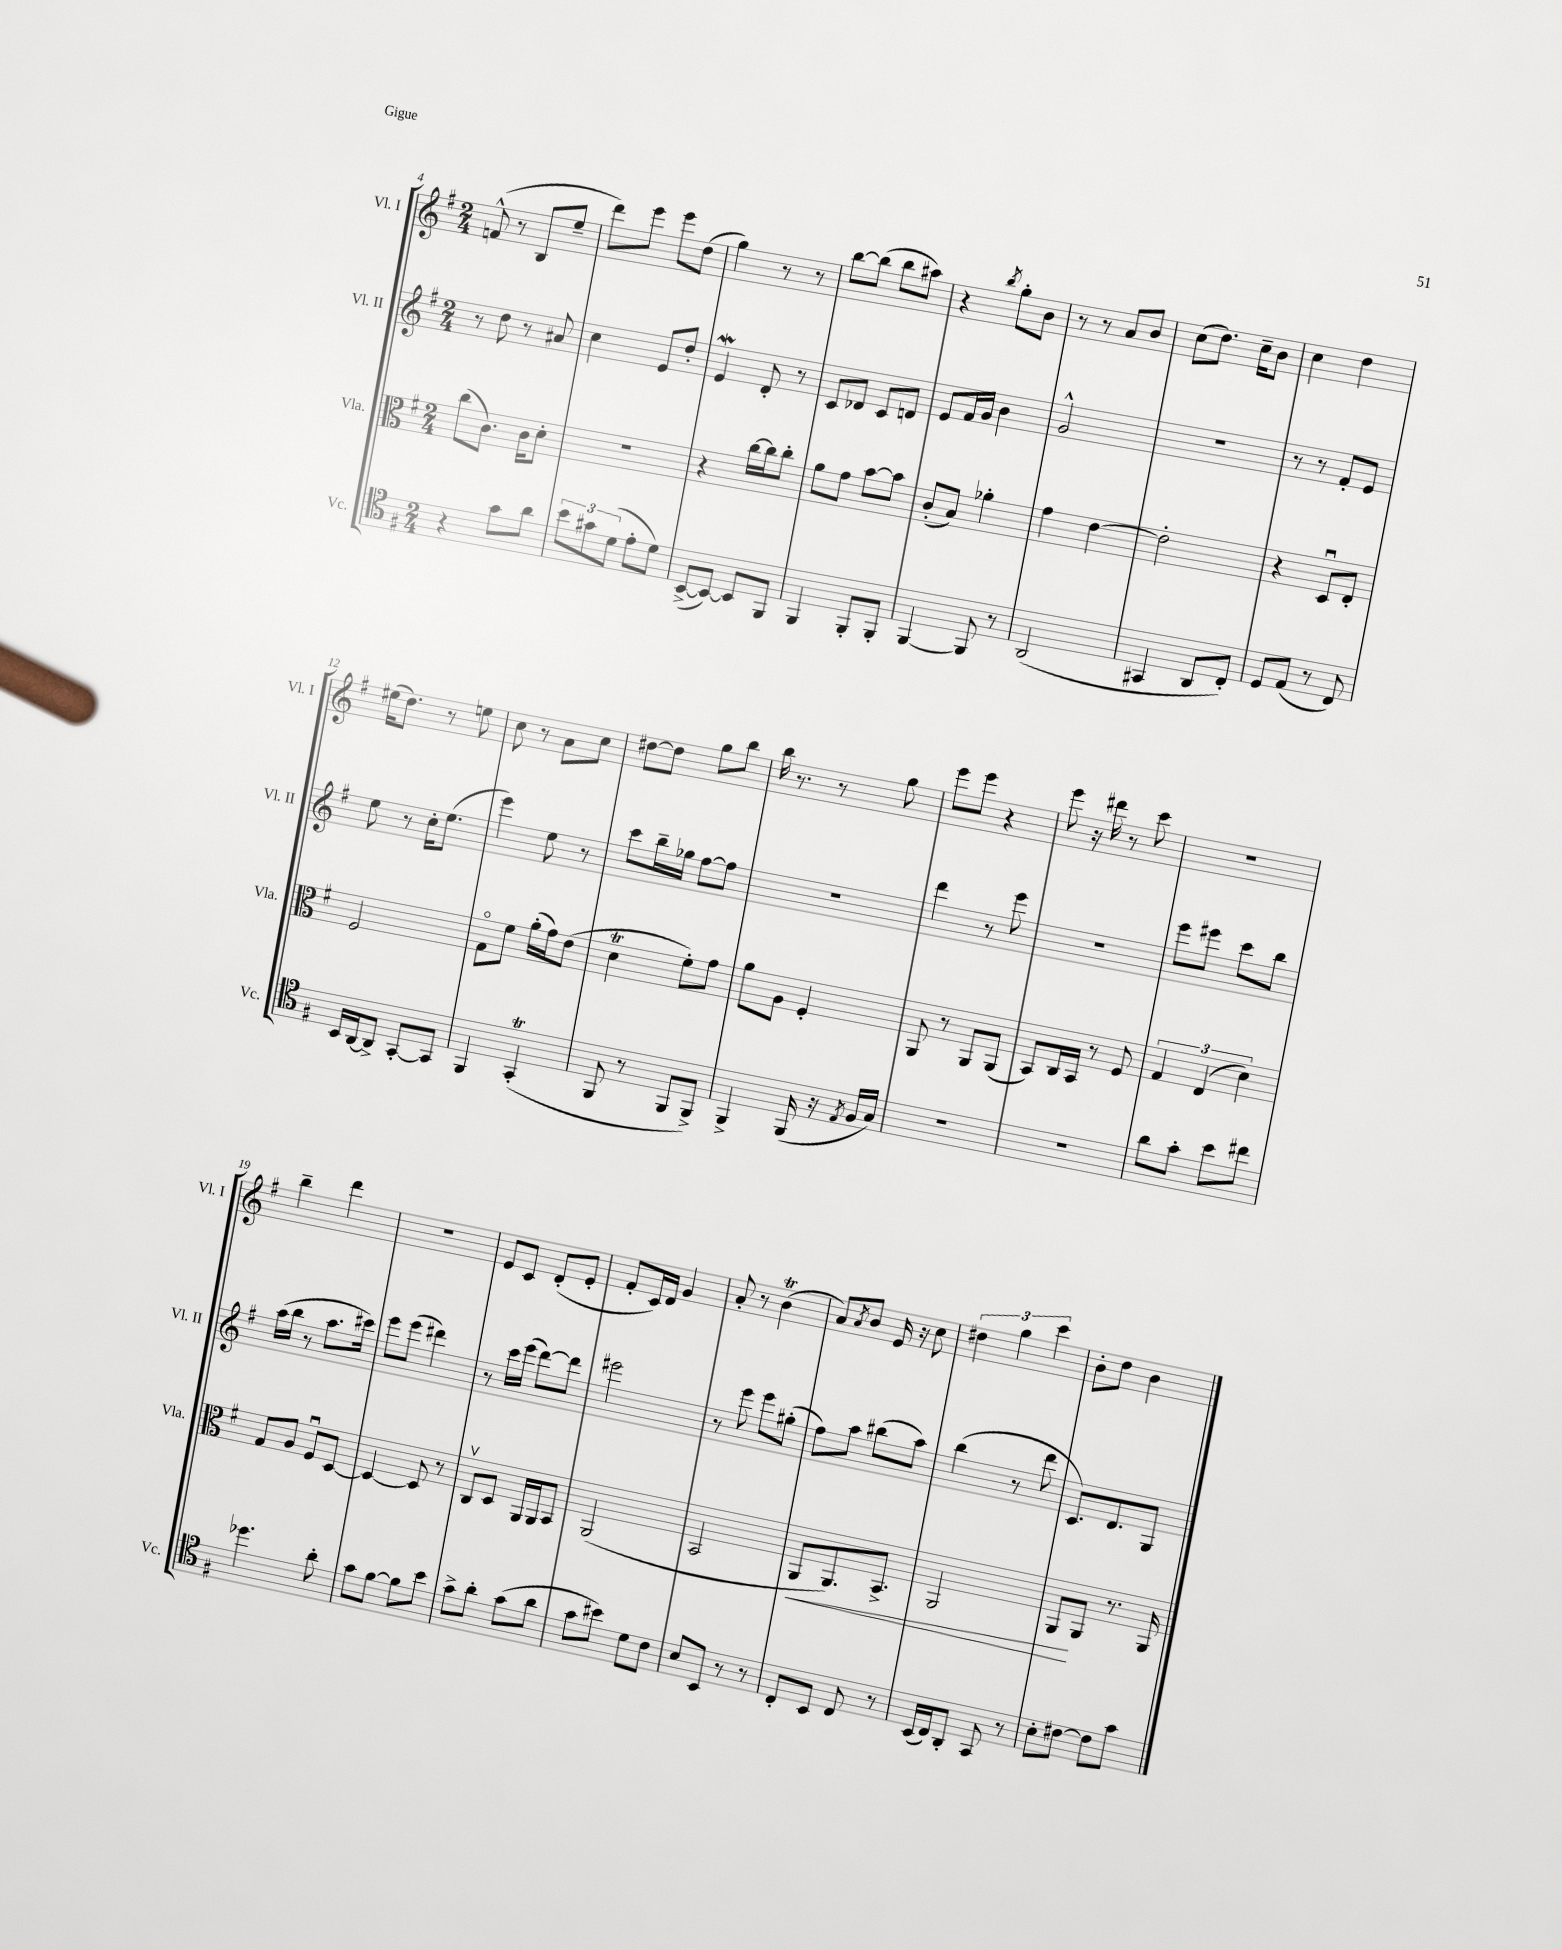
<<
\new StaffGroup <<
\new Staff = "s0" \with { instrumentName = "Vl. I" shortInstrumentName = "Vl. I" } {
    \clef treble \key g \major \numericTimeSignature \time 2/4
    f'8-^( r8 b8 e''8-- |
    d'''8) e'''8 e'''8 d''8( |
    g''4) r8 r8 |
    b''8~ b''8( b''8 ais''8) |
    r4 \acciaccatura { b''8 } g''8-. b'8 |
    r8 r8 a'8 b'8 |
    c''8( d''8.) c''16-- b'8 |
    c''4 d''4 |
    eis''16( d''8.) r8 e''8 |
    c''8 r8 a'8 c''8 |
    dis''8~ dis''8 g''8 b''8 |
    b''16 r8. r8 g''8 |
    e'''8 e'''8 r4 |
    e'''8 r16 dis'''16 r8 c'''8 |
    r2 |
    b''4-- d'''4 |
    R2 |
    e'8 c'8 d'8-.( e'8-. |
    fis'8-. c'16) d'16 g'4 |
    a'8-. r8 b'4\trill( |
    a'8) \acciaccatura { a'8 } b'8 e'16 r16 c''8 |
    \tuplet 3/2 { dis''4 g''4 c'''4 } |
    b'8-. d''8 b'4 \bar "|." |
}
\new Staff = "s1" \with { instrumentName = "Vl. II" shortInstrumentName = "Vl. II" } {
    \clef treble \key g \major \numericTimeSignature \time 2/4
    r8 d''8 r8 ais'8 |
    c''4 e'8 d''8-. |
    e'4\mordent d'8-. r8 |
    c'8 des'8 c'8 d'8 |
    e'8 fis'16 g'16 b'4 |
    g'2-^ |
    R2 |
    r8 r8 fis'8-. e'8 |
    e''8 r8 c''16-. e''8.( |
    e'''4) e''8 r8 |
    c'''8 b''16-- ges''16 fis''8~ fis''8 |
    R2 |
    d'''4 r8 e'''8 |
    R2 |
    e'''8 eis'''8 c'''8 b''8 |
    a''16( b''16 r8 a''8. cis'''16) |
    e'''8 e'''8( dis'''4) |
    r8 c'''16 e'''16( d'''8~) d'''8 |
    eis'''2 |
    r8 e'''8 e'''8 gis''8-.( |
    fis''8) a''8 bis''8( a''8) |
    b''4( r8 d'''8 |
    c'8.) d'8. g8 \bar "|." |
}
\new Staff = "s2" \with { instrumentName = "Vla." shortInstrumentName = "Vla." } {
    \clef alto \key g \major \numericTimeSignature \time 2/4
    c''8( c'8.) c'16 d'8-. |
    r2 |
    r4 c''16~ c''16 c''8-. |
    a'8 g'8 b'8~ b'8 |
    c'8-.( b8) aes'4-. |
    g'4 e'4~ |
    e'2-. |
    r4 d8\downbow e8-. |
    fis2 |
    g8\flageolet fis'8 a'16-.( g'16) e'8( |
    d'4\trill fis'8-.) g'8 |
    a'8 a8 fis4-. |
    a,8 r8 a,8 a,8( |
    b,8) c16 b,16 r8 fis8 |
    \tuplet 3/2 { g4 e4( d'4) } |
    g8 a8 fis8\downbow d8~ |
    d4~ d8 r8 |
    c8\upbow d8 a,16 a,16 b,8 |
    a,2( |
    b,2 |
    a,8\< a,8.) b,8.-> |
    a,2 |
    a,8\! a,8 r8. a,16 \bar "|." |
}
\new Staff = "s3" \with { instrumentName = "Vc." shortInstrumentName = "Vc." } {
    \clef tenor \key g \major \numericTimeSignature \time 2/4
    r4 g'8 a'8 |
    \tuplet 3/2 { b'8 gis'8 d'8( } e'8-. d'8) |
    b,8~->( b,8~) b,8 fis,8 |
    fis,4 fis,8-. fis,8-. |
    fis,4~ fis,8 r8 |
    a,2( |
    gis,4 a,8 c8-.) |
    d8 e8( r8 c8) |
    b,16 a,16~ a,8-> g,8~-. g,8 |
    fis,4 g,4-.\trill( |
    fis,8 r8 fis,8 fis,8->) |
    fis,4-> fis,16( r16 \acciaccatura { e8 } fis16 g16) |
    R2 |
    R2 |
    a'8 g'8-. b'8 cis''8 |
    des''4. a'8-. |
    g'8 fis'8~ fis'8 b'8 |
    g'8-> a'8-. g'8( a'8 |
    g'8 bis'8) d'8 c'8 |
    b8 b,8 r8 r8 |
    c8-. b,8 c8 r8 |
    b,16( c16) a,8-. g,8 r8 |
    b8-. cis'8~ cis'8 g'8 \bar "|." |
}
>>
>>
\layout { \context { \Score currentBarNumber = #4 } }
